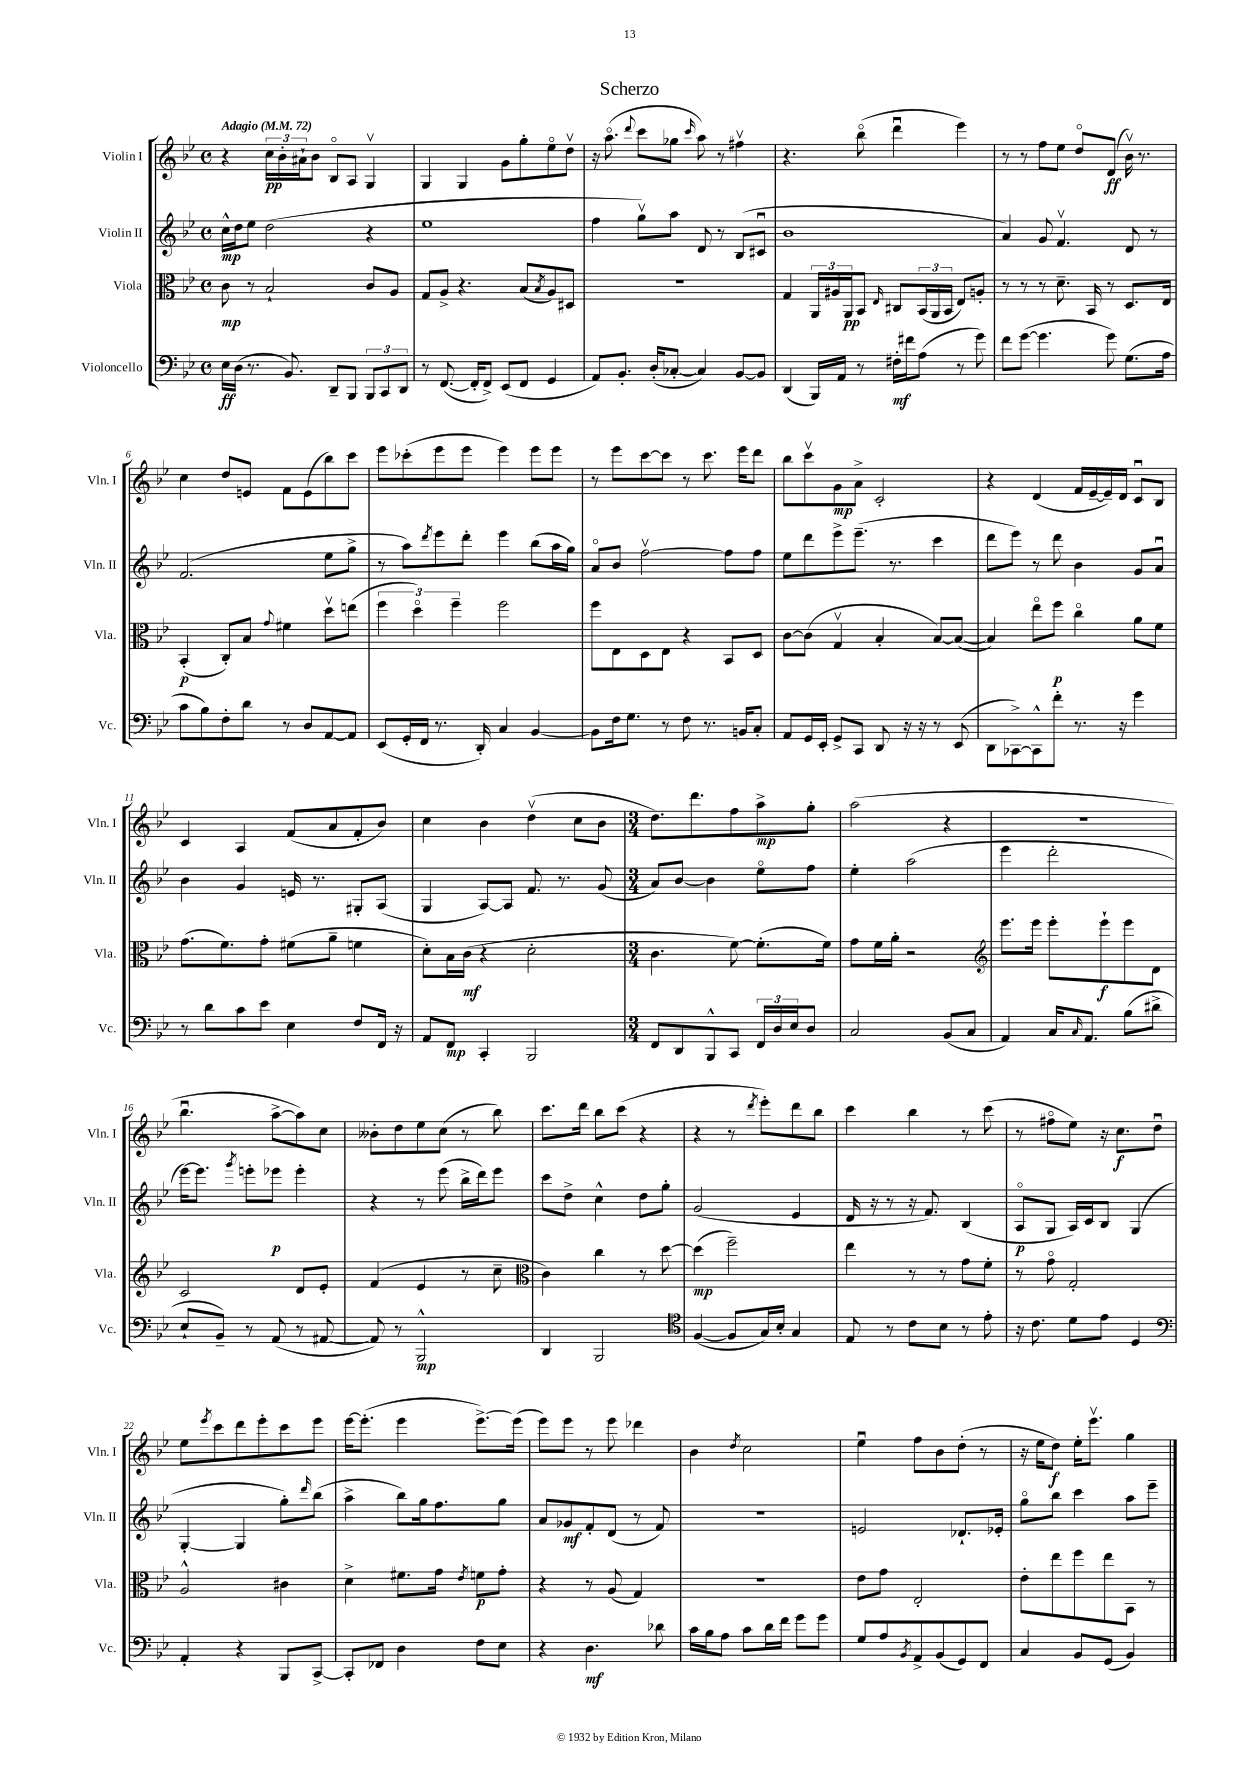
\header { title = "Scherzo" }
<<
\new StaffGroup <<
\new Staff = "s0" \with { instrumentName = "Violin I" shortInstrumentName = "Vln. I" } {
    \clef treble \key bes \major \defaultTimeSignature \time 4/4 \tempo "Adagio" 4 = 72
    r4 \tuplet 3/2 { c''16\pp bes'16-. ais'16-! } bes'8 bes8\flageolet a8 g4\upbow |
    g4 g4 g'8 g''8-. ees''8\flageolet d''8\upbow |
    r16 a''8.\flageolet( \appoggiatura { d'''8 } c'''8 ges''8 \grace { c'''16 } a''8) r8 fis''4\upbow |
    r4. bes''8\flageolet( d'''4\downbow ees'''4) |
    r8 r8 f''8 ees''8 d''8\flageolet d'8\ff( bes'16\upbow) r8. |
    c''4 d''8 e'8 f'8 e'8( bes''8) c'''8 |
    ees'''8 ces'''8-.( ees'''8 ees'''8 ees'''4) ees'''8 ees'''8 |
    r8 ees'''8 c'''8~ c'''8 r8 c'''8. ees'''16 d'''8 |
    bes''8 c'''8\upbow g'8\mp a'8-> c'2-. |
    r4 d'4( f'16 ees'16~-- ees'16--) d'16 c'8\downbow bes8 |
    c'4 a4 f'8( a'8 f'8-. bes'8) |
    c''4 bes'4 d''4\upbow( c''8 bes'8 |
    \numericTimeSignature \time 3/4 d''8.) d'''8. f''8 a''8->\mp g''8-. |
    a''2( r4 |
    R2. |
    bes''4.\downbow a''8~-> a''8) c''8 |
    beses'8-. d''8 ees''8 c''8( r8 bes''8) |
    c'''8. d'''16 bes''8 c'''8( r4 |
    r4 r8 \acciaccatura { d'''8 } ees'''8-.) d'''8 bes''8 |
    c'''4 bes''4 r8 c'''8( |
    r8 fis''8\flageolet ees''8) r16 c''8.\f d''8\downbow |
    ees''8 \acciaccatura { ees'''8 } c'''8 d'''8 ees'''8-. c'''8 ees'''8 |
    ees'''16~ ees'''8.-.( ees'''4 ees'''8.~->) ees'''16( |
    ees'''8) ees'''8 r8 ees'''8 des'''4 |
    bes'4 \acciaccatura { d''8 } c''2 |
    ees''4\downbow f''8 bes'8 d''8-.( r8 |
    r16 ees''16 d''8\f) ees''16-. ees'''8.\upbow g''4 \bar "|." |
}
\new Staff = "s1" \with { instrumentName = "Violin II" shortInstrumentName = "Vln. II" } {
    \clef treble \key bes \major \defaultTimeSignature \time 4/4
    c''16-^\mp d''16 ees''8 d''2( r4 |
    ees''1 |
    f''4 g''8\upbow) a''8 d'8 r8 bes8( cis'8\downbow |
    bes'1 |
    a'4) g'8 f'4.\upbow d'8 r8 |
    f'2.( ees''8 g''8-> |
    r8 a''8) \acciaccatura { d'''8 } ees'''8 d'''8-. ees'''4 bes''8( a''16 g''16) |
    a'8\flageolet bes'8 f''2~\upbow f''8 f''8 |
    ees''8 d'''8 ees'''8-> ees'''8.--( r8. c'''4 |
    d'''8 ees'''8) r8 d'''8 bes'4 g'8 a'8\downbow |
    bes'4 g'4 e'16 r8. gis8-. a8( |
    g4 a8~) a8 f'8. r8. g'8( |
    \numericTimeSignature \time 3/4 a'8) bes'8~ bes'4 ees''8\flageolet f''8 |
    ees''4-. a''2( |
    ees'''4 d'''2-. |
    ees'''16~) ees'''8. \acciaccatura { g'''8 } e'''8-. ees'''8\p ees'''4-. |
    r4 r8 ees'''8( bes''16-> d'''16) ees'''8 |
    c'''8 d''8-> c''4-^ d''8 g''8-. |
    g'2( ees'4 |
    d'16 r16 r8 r16 f'8.) bes4( |
    a8\flageolet\p g8 a16) c'16 bes8 g4( |
    g4~-. g4 g''8-.) \grace { d'''16 } bes''8( |
    a''4-> bes''8) g''16 f''8. g''8 |
    a'8 ges'8\mf f'8-. d'8( r8 f'8) |
    R2. |
    e'2 des'8.-! ees'16-. |
    g''8\flageolet bes''8 c'''4 a''8 ees'''8-- \bar "|." |
}
\new Staff = "s2" \with { instrumentName = "Viola" shortInstrumentName = "Vla." } {
    \clef alto \key bes \major \defaultTimeSignature \time 4/4
    c'8\mp r8 bes2-! c'8 a8 |
    g8 a8-> r4. bes8( \acciaccatura { bes8 } a8) dis8 |
    r1 |
    g4 \tuplet 3/2 { a,16 ais16 a,16\pp } bes,8 \grace { ees16 } cis8 \tuplet 3/2 { bes,16( a,16 bes,16 } ees8) a8-. |
    r8 r8 r8 d'8.-- bes,16 r8 d8. ees16 |
    bes,4-.\p( c8-.) bes8 \appoggiatura { g'8 } fis'4 d''8\upbow e''8( |
    \tuplet 3/2 { f''4 d''4\flageolet) f''4-- } f''2 |
    f''8 ees8 d8 ees8 r4 bes,8 d8 |
    c'8~ c'8( g4\upbow bes4-. bes8~) bes8~( |
    bes4) ees''8\flageolet f''8\p c''4\flageolet a'8 f'8 |
    g'8.( f'8.) g'8-. fis'8( a'8-- f'4 |
    d'8-.) bes16 c'16\mf( r4 d'2-. |
    \numericTimeSignature \time 3/4 c'4. f'8~) f'8.-.( f'16) |
    g'8 f'16 a'16-. r2 |
    \clef treble ees'''8. ees'''16 ees'''8-. ees'''8-!\f ees'''8 d'8 |
    c'2 d'8 ees'8-. |
    f'4( ees'4 r8 c''8-- |
    \clef alto c'4) c''4 r8 d''8~ |
    d''4\mp( f''2--) |
    ees''4 r8 r8 g'8 f'8-. |
    r8 g'8\flageolet g2-. |
    a2-^ cis'4 |
    d'4-> fis'8. g'16 \acciaccatura { ees'8 } f'8\p g'8-. |
    r4 r8 a8( g4) |
    R2. |
    ees'8 g'8 ees2-. |
    ees'8-. ees''8 f''8 ees''8 bes,8 r8 \bar "|." |
}
\new Staff = "s3" \with { instrumentName = "Violoncello" shortInstrumentName = "Vc." } {
    \clef bass \key bes \major \defaultTimeSignature \time 4/4
    ees16\ff d16( r8. bes,8.) d,8-- bes,,8 \tuplet 3/2 { bes,,8 c,8 d,8 } |
    r8 f,8.~( f,16-. f,8->) ees,8( f,8 g,4 |
    a,8) bes,8.-. d16-.( ces8~-. ces4) bes,8~ bes,8 |
    d,4( bes,,16) a,16 r8 fis16-.\mf fis'16 a8( r8 g'8) |
    f'8 g'8~( g'4. g'8) g8.( a16 |
    c'8 bes8) f8-. d'8 r8 d8 a,8~ a,8 |
    ees,8( g,16-. f,16 r8. d,16-.) c4 bes,4~ |
    bes,8 f16 g8. r8 f8 r8. b,16 c8-. |
    a,8 g,16 ees,16-. g,8-> c,8 d,8 r16 r16 r8 ees,8( |
    d,8 ces,8~->) ces,8-^ f'8-. r8. r16 g'4 |
    r8 d'8 c'8 ees'8 ees4 f8 f,16 r16 |
    a,8 f,8\mp c,4-. bes,,2 |
    \numericTimeSignature \time 3/4 f,8 d,8 bes,,8-^ c,8 \tuplet 3/2 { f,16 d16 ees16 } d8 |
    c2 bes,8( c8 |
    a,4) c16 \grace { c16 } a,8. bes8( dis'8-> |
    ees8-! bes,8--) r8 a,8( r8 ais,8~ |
    ais,8) r8 bes,,2-^\mp |
    d,4 bes,,2 |
    \clef tenor f4~( f8 g16) bes16-. g4 |
    ees8 r8 c'8 bes8 r8 ees'8-. |
    r16 c'8. d'8 ees'8 d4 |
    \clef bass a,4-. r4 bes,,8 c,8~-> |
    c,8-. fes,8 d4 f8 ees8 |
    r4 d4.\mf des'8 |
    c'16 bes16 a8 c'8 d'16 f'16 g'8 g'8 |
    g8 a8 \acciaccatura { bes,8 } a,8-> bes,8( g,8) f,8 |
    c4 bes,8 g,8( bes,4) \bar "|." |
}
>>
>>
